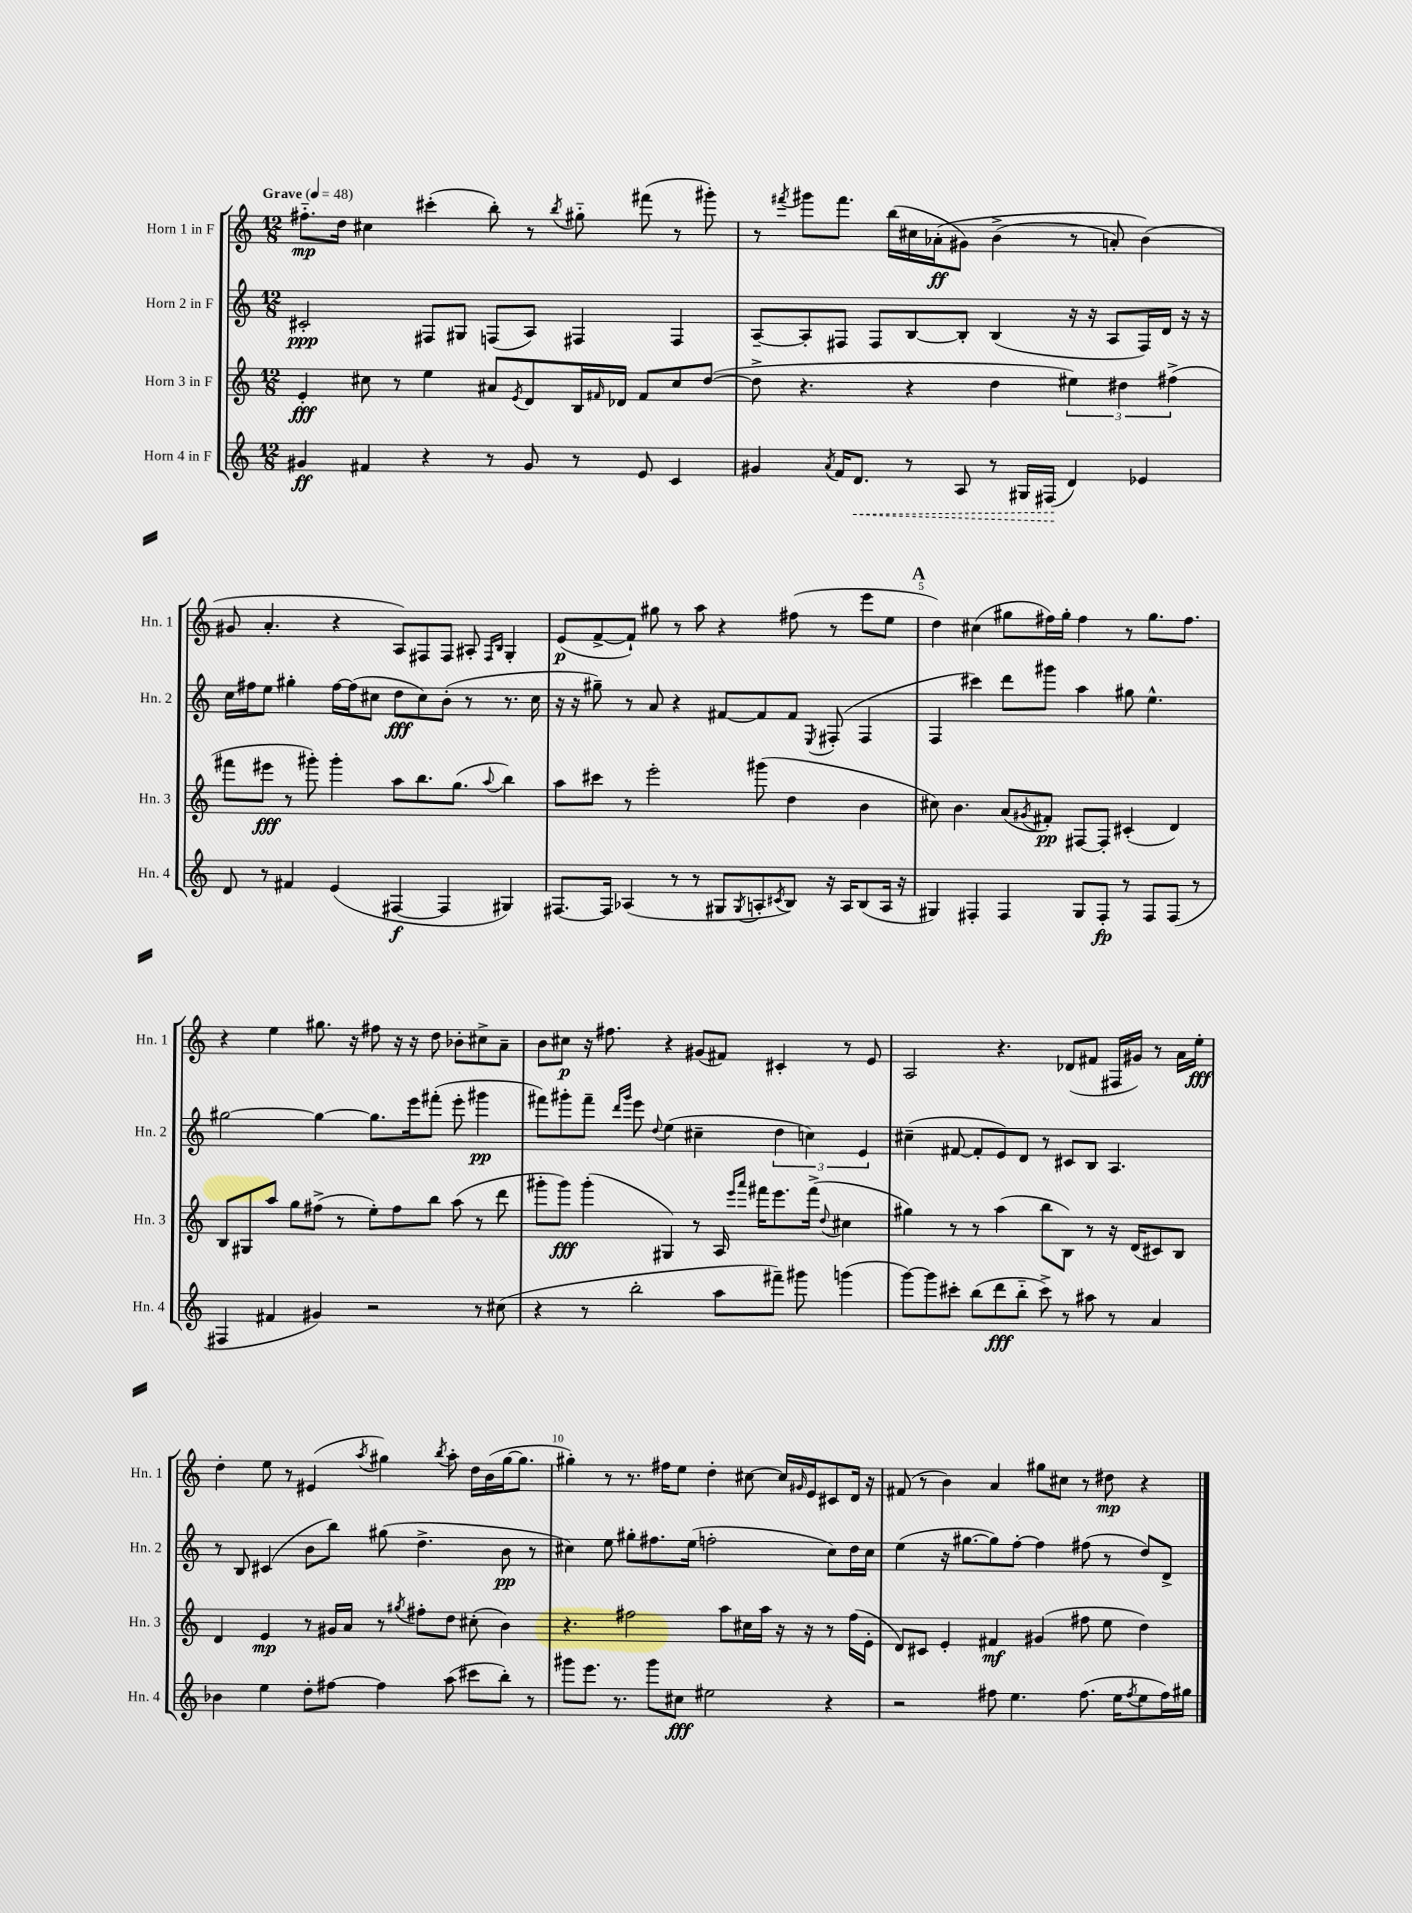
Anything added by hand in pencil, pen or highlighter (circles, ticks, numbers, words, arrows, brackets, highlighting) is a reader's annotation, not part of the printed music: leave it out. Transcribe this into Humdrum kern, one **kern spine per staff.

**kern	**kern	**kern	**kern
*staff4	*staff3	*staff2	*staff1
*clefG2	*clefG2	*clefG2	*clefG2
*k[]	*k[]	*k[]	*k[]
*M12/8	*M12/8	*M12/8	*M12/8
*MM48	*MM48	*MM48	*MM48
4g#/	4e'/	2c#'/	8.ff#'~\L
.	.	.	16dd\Jk
4f#/	8cc#\	.	4cc#\
.	8r	.	.
4r	4ee\	8F#/L	(4ccc#'\
.	.	8G#/J	.
8r	8a#/L	(8F/L	8bb'\)
.	8qe/	.	.
8g#/	8d/	8A/J)	8r
.	.	.	8qbb/
8r	16B/L	4F#/	8gg#'~\
.	16qqf#/	.	.
.	16d-/JJ	.	.
8e/	8f#/L	.	(8fff#\
4c/	8cc#/	4F#/	8r
.	([8dd/J	.	8ggg#'\)
=	=	=	=
4g#/	8dd^\]	[8A~/L	8r
.	.	.	8qfff#/
.	4.r	8A'/]	8ggg#\L
8qa/	.	.	.
16f/LK	.	8F#/J	8.fff#\J
8.d/J	.	.	.
.	.	8F#/L	.
.	.	.	(16bb\LL
8r	4r	[8B/	16cc#\
.	.	.	&(16a-'\J
8A/	.	8B'/]J	8g#\J)
8r	4dd\	(4B/	(4b^\
16G#/LL	.	.	.
(16F#/JJ	.	.	.
4d/)	6ee#\)	16r	8r
.	.	16r	.
.	.	8A/L	8a'/)
.	6dd#\	.	.
4e-/	.	16F#/L)	(4b\&)
.	.	16d/JJ	.
.	(6ff#^\	.	.
.	.	16r	.
.	.	16r	.
=	=	=	=
8d/	8fff#\L	16cc\LL	8g#/
.	.	16ff#\J	.
8r	8eee#\J	8ee\J	4.a'/
4f#/	8r	4gg#'\	.
.	8ggg#'\)	.	.
(4e/	4ggg#'\	[16ff#\LL	4r
.	.	(16ff#\]J	.
.	.	8cc#\J	.
[4F#/	8aa\L	8dd\L	8A/L)
.	8.bb\	8cc#\)	8F#/
4F#/]	.	(8b'\J	8F#/J
.	(8.gg\J	.	.
.	.	8r	8A#'/
.	.	.	16qqF#/LL
.	8qqaa/	.	16qqB/JJ
4G#/)	4bb\)	8.r	4G'/
.	.	16cc#\	.
=	=	=	=
[8.F#/L	8aa\L	16r	(8e/L
.	.	16r	.
.	8ccc#\J	8gg#~\)	[8f^/
16F#/]Jk	.	.	.
(4A-/	8r	8r	8f`/]J)
.	2eee'\	8a/	8gg#\
8r	.	4r	8r
8r	.	.	8aa\
8G#/L	.	[8f#/L	4r
8qG#/	.	.	.
8A'/	(8ggg#\	8f#/]	.
8qc#/	.	.	.
8B/J)	4dd\	8f#/J	(8ff#\
.	.	8qE/	.
16r	.	(8F#'/	8r
16A/LK	.	.	.
(8B/	4b\	4F#/	8eee\L
16A/Jk	.	.	8ee\J
16r	.	.	.
=	=	=	=
4G#/)	8cc#\)	4F/	4dd\)
.	4.b\	.	.
4F#'/	.	4ccc#\)	(4cc#\
4F#/	(8a/L	8ddd\L	8gg#\L
.	8qg#/	.	.
.	8f#'/J)	8ggg#\J	16ff#\L)
.	.	.	16gg#'\JJ
8G#/L	[8F#/L	4aa\	4ff#\
8F#'/J	8F#'/]J	.	.
8r	(4c#'/	8gg#\	8r
8F#/L	.	4.ee^^\	8.gg#\L
(8F#/J	4d/)	.	.
.	.	.	8.ff#\J
8r	.	.	.
=	=	=	=
4F#/	8B/L	[2gg#\	4r
.	8G#/	.	.
4f#/	8aa/J	.	4ee\
.	8gg\L	.	.
4g#/)	(8ff#^\J	4gg#\_	8.gg#\
.	8r	.	.
.	.	.	16r
2r	8ee'\L)	8.gg#\]L	8ff#\
.	8ff#\	.	16r
.	.	16eee\k	16r
.	8bb\J	(8fff#'\J	8dd\
.	(8aa\	8eee'\	8b-'\L
8r	8r	4ggg#\	8cc#^\
(8cc#\	8ddd\	.	8a~\J
=	=	=	=
4r	8ggg#'\L	8fff#\L)	8b\L
.	8ggg#\J)	8ggg#'\	8cc#\J
8r	(4ggg#'\	8fff#~\J	16r
.	.	.	8.ff#\
.	.	16qqddd/LL	.
.	.	16qqggg#/JJ	.
2bb'\	.	8eee\	.
.	.	8qqdd/	.
.	4G#/)	(4ee\	4r
.	8r	4cc#~\	(8g#/L
8aa\L	16A/	.	8f#/J)
.	16qqeee/LL	.	.
.	16qqaaa/JJ	.	.
.	16fff#\LK	.	.
8fff#~\J)	8.eee\	6dd\	4c#'/
8ggg#\	.	.	.
.	.	6cc\)	.
.	(16fff#^\Jk	.	.
.	8qqdd/	.	.
(4ggg\	4cc#\	.	8r
.	.	6e/	.
.	.	.	8e/
=	=	=	=
[8ggg\L)	4gg#\)	(4cc#~\	2A/
8ggg\]	.	.	.
8ccc#'\J	8r	[8f#/	.
(8bb\L	8r	8f#'/]L	.
8ddd\	(4aa\	8e/)	4.r
8bb'~\J	.	8d/J	.
8ccc#^\)	8bb\L	8r	.
8r	8B\J)	8c#/L	(8d-/L
8aa#\	8r	8B/J	8f#/J
8r	16r	4.A/	16F#/LL
.	(16d/LK	.	16g#/JJ)
4a/	8c#/)	.	8r
.	8B/J	.	16a\LL
.	.	.	16ee'\JJ
=	=	=	=
4b-\	4d/	8r	4dd'\
.	.	8B/	.
4ee\	4e/	(4c#/	8ee\
.	.	.	8r
8dd'\L	8r	8b\L	(4e#/
[8ff#\J	16g#/LL	8bb\J)	.
.	16a/JJ	.	.
.	.	.	8qaa/
4ff#\]	8r	(8gg#\	4gg#\)
.	8qgg#/	.	.
.	8ff#'\L	4.dd^\	.
.	.	.	8qbb/
(8aa\	8dd\J	.	8aa'\
8ccc#\L	(8cc#'\	.	16dd\LL
.	.	.	(16b\
8bb'\J)	4b\)	8b\	[16gg#\J
.	.	.	8.gg#\]J
8r	.	8r	.
=	=	=	=
8ggg#\L	4.r	4cc#\)	4gg#'\)
8.eee\J	.	.	.
.	.	8ee\	8r
8.r	.	.	.
.	2ff#\	8gg#'\L	8.r
8ggg#\L	.	8.ff#\	.
.	.	.	16ff#\LK
8cc#\J	.	.	8ee\J
.	.	(16ee\Jk	.
2ee#\	.	2ff'\	4dd'\
.	8aa\L	.	.
.	16cc#\L	.	[8cc#\
.	16aa\JJ	.	.
.	16r	.	16cc#/]LL
.	.	.	16qqg#/
.	16r	.	16e/J
4r	8r	8cc#\L)	8c#/
.	(16ff#\LL	16dd\L	16d/Jk
.	16e'\JJ	16cc#\JJ	16r
=	=	=	=
2r	8d/L)	(4ee\	(8f#/
.	8c#/J	.	8r
.	4e'/	16r	4b\)
.	.	[8.gg#\L	.
8ff#\	4f#/	8gg#\])	4a/
4.ee\	.	[8ff'\J	.
.	(4g#/	4ff\]	8gg#\L
.	.	.	8cc#\J
(8.ff#\	8ff#\	(8ff#\	8r
.	8ee\	8r	8dd#\
16ee\LK	.	.	.
8qff#/	.	.	.
8ee\	4dd\)	8dd/L)	4r
16ff#\L)	.	8d^/J	.
16gg#\JJ	.	.	.
==	==	==	==
*-	*-	*-	*-
